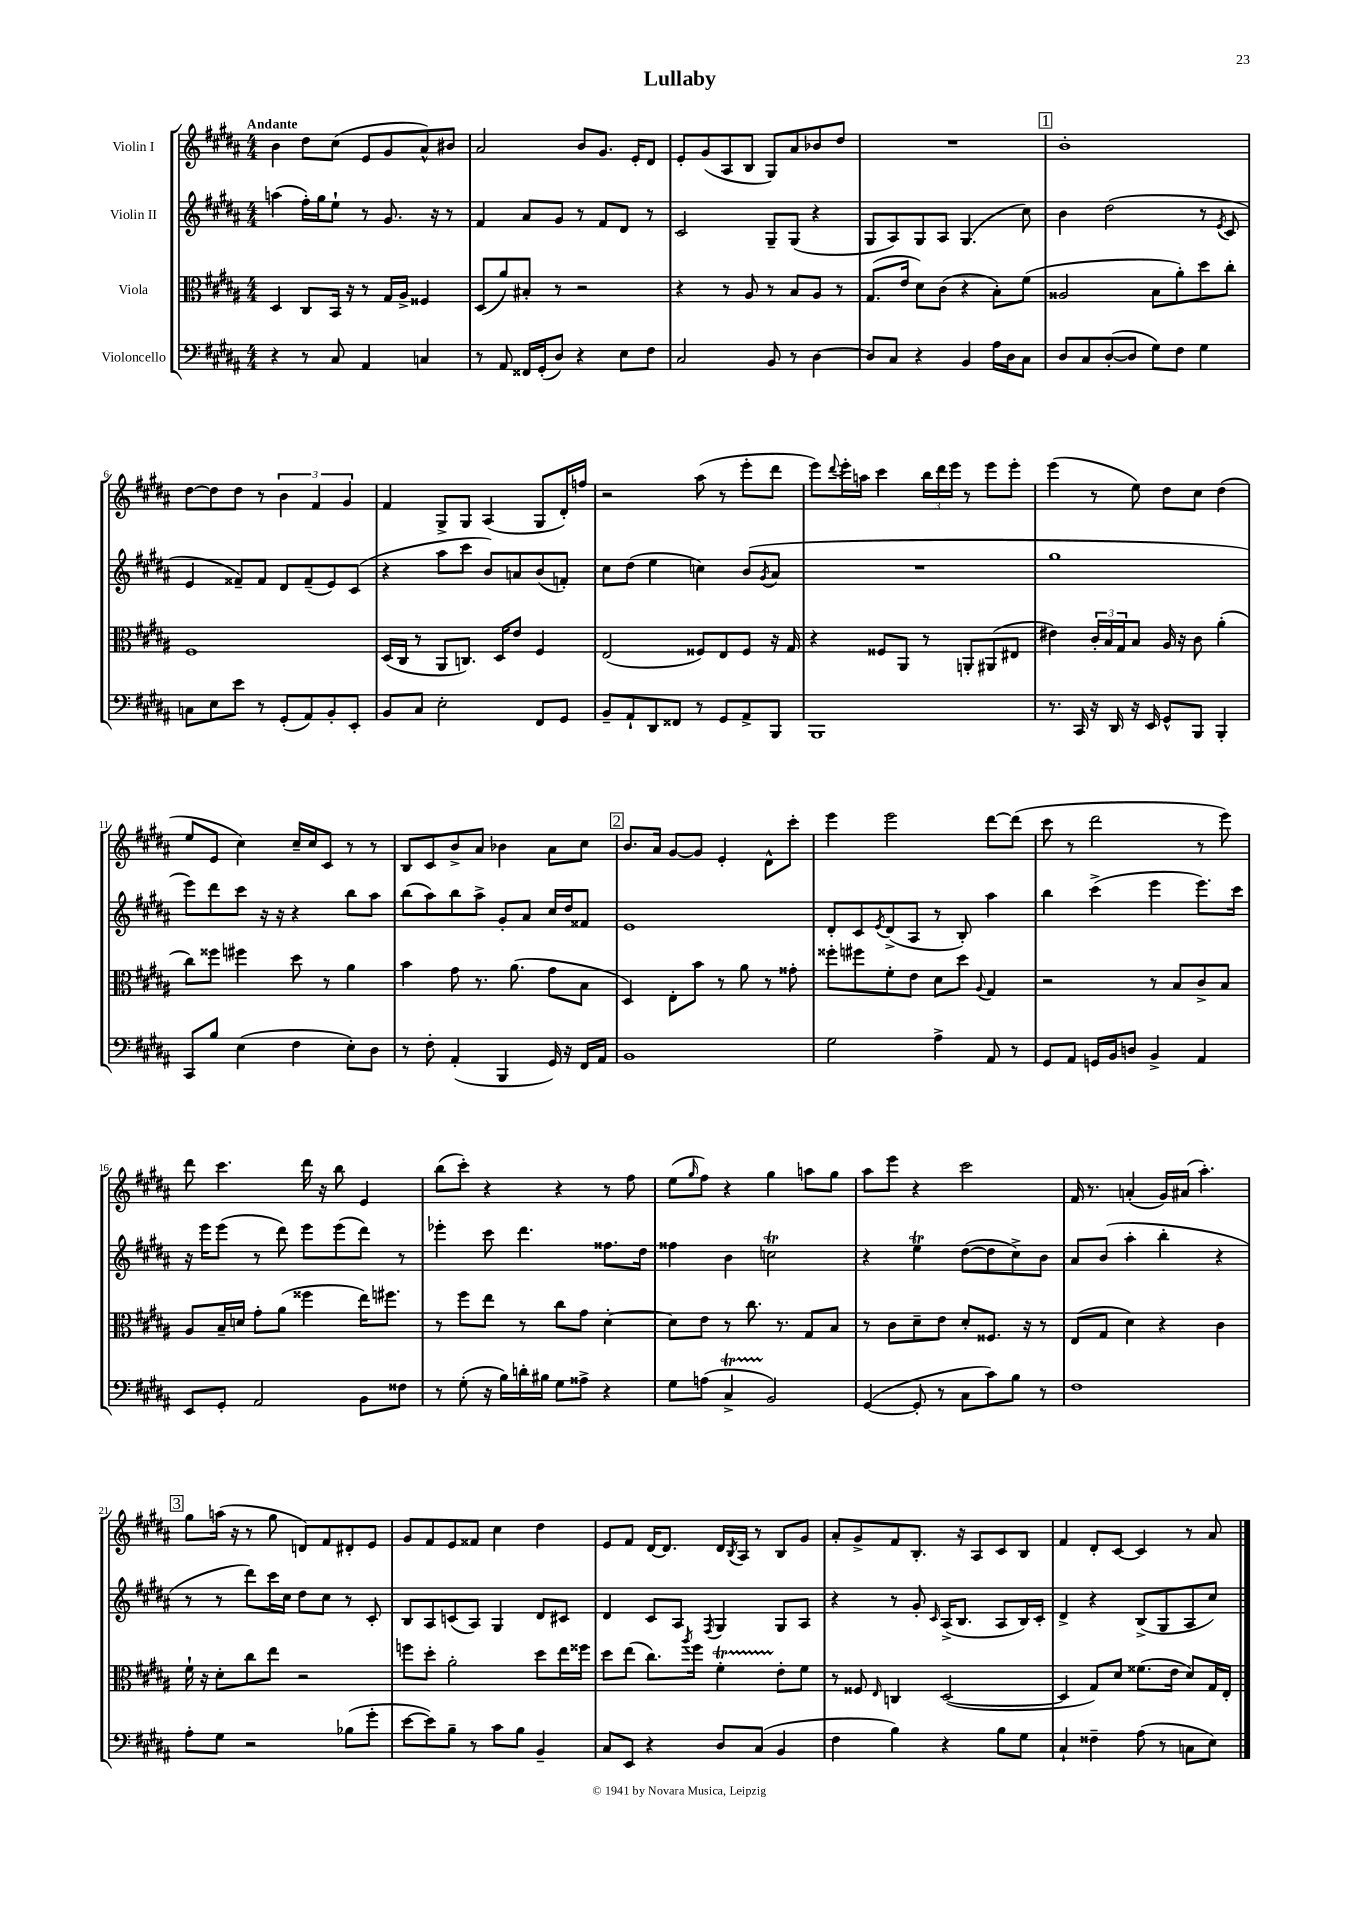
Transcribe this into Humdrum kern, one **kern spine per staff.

**kern	**kern	**kern	**kern
*staff4	*staff3	*staff2	*staff1
*clefF4	*clefC3	*clefG2	*clefG2
*k[f#c#g#d#a#]	*k[f#c#g#d#a#]	*k[f#c#g#d#a#]	*k[f#c#g#d#a#]
*M4/4	*M4/4	*M4/4	*M4/4
4r	4D#	(4aa	4b
8r	8C#	16ff#')	8dd#
.	.	16gg#	.
8C#	16BB	8ee`	(8cc#
.	16r	.	.
4AA#	8r	8r	8e
.	16G#	8.g#	8g#
.	16A#^	.	.
4C	4F##	.	8a#^^)
.	.	16r	.
.	.	8r	8b#
=	=	=	=
8r	(8D#	4f#	2a#
8AA#	8a#)	.	.
16FF##	8B#'	8a#	.
(16GG#'	.	.	.
8D#)	8r	8g#	.
4r	2r	8r	8b
.	.	8f#	8.g#
8E	.	8d#	.
.	.	.	16e'
8F#	.	8r	8d#
=	=	=	=
2C#	4r	2c#	8e'
.	.	.	(8g#
.	8r	.	8A#
.	8A#	.	8B
8BB	8r	8G#~	8G#)
8r	8B	(8G#	8a#
[4D#	8A#	4r	8b-
.	8r	.	8dd#
=	=	=	=
8D#]	(8.G#	8G#	1r
8C#	.	8A#)	.
.	16e	.	.
4r	8d#)	8G#	.
.	(8c#	8A#	.
4BB	4r	(4.G#	.
16A#	8B')	.	.
16D#	.	.	.
8C#	(8f#	8cc#)	.
=	=	=	=
8D#	2A##	4b	1b'
8C#	.	.	.
([8D#'	.	(2dd#	.
8D#]	.	.	.
8G#)	8B	.	.
8F#	8a#')	.	.
4G#	8dd#	8r	.
.	.	8qe	.
.	8cc#'	8c#	.
=	=	=	=
8C	1F#	4e	[8dd#
8E	.	.	8dd#]
8e	.	8f##~)	8dd#
8r	.	8f##	8r
(8GG#'	.	8d#	6b
8AA#)	.	(8f##~	.
.	.	.	6f#
8BB'	.	8e)	.
.	.	.	6g#
8EE'	.	(8c#	.
=	=	=	=
8BB	(16D#	4r	4f#
.	16C#	.	.
8C#	8r	.	.
2E'	8AA#	8aa#	8G#^
.	8.C)	8ccc#	8G#
.	.	8b)	(4A#
.	16D#	.	.
.	8e	8a	.
8FF#	4F#	(8b	8G#
8GG#	.	8f')	16d#')
.	.	.	16ff
=	=	=	=
8BB~	(2E	8cc#	2r
8AA#`	.	(8dd#	.
8DD#	.	4ee	.
8FF##	.	.	.
8r	8F##)	4cc)	(8aa#
8GG#	8E	.	8r
8AA#^	8F##	(8b	8eee'
.	.	8qg#	.
8BBB	16r	8a#	8ddd#
.	16G#	.	.
=	=	=	=
1BBB	4r	1r	8eee)
.	.	.	8qqddd#
.	.	.	16eee'
.	.	.	16aa
.	8F##	.	4ccc#
.	8AA#	.	.
.	8r	.	24bb
.	.	.	24ddd#
.	.	.	24eee
.	8AA'	.	8r
.	(8AA#	.	8eee
.	8E#	.	8eee'
=	=	=	=
8.r	4e#)	1gg#	(4eee
16CC#	.	.	.
16r	24c#'	.	8r
.	24B	.	.
16DD#	.	.	.
.	24G#	.	.
16r	8B	.	8ee)
16EE	.	.	.
8GG#^^	16A#	.	8dd#
.	16r	.	.
8BBB	8c#	.	8cc#
4BBB'	(4a#'	.	(4dd#
=	=	=	=
8CC#	8cc#)	8eee)	8ee
8B	8ff##	8ddd#	8e
(4E	4ff#	8ccc#	4cc#)
.	.	16r	.
.	.	16r	.
4F#	8dd#	4r	16cc#~
.	.	.	16cc#
.	8r	.	8c#
8E')	4a#	8bb	8r
8D#	.	8aa#	8r
=	=	=	=
8r	4b	(8bb	8B
8F#'	.	8aa#)	8c#
(4AA#'	8g#	8bb	8b^
.	8.r	8aa#^	8a#
4BBB	.	8g#'	4b-
.	(8.a#	.	.
.	.	8a#	.
16GG#)	8g#	16cc#	8a#
16r	.	16dd#	.
16FF#	8B	8f##	8cc#
16AA#	.	.	.
=	=	=	=
1BB	4D#)	1e	8.b
.	.	.	16a#
.	8E'	.	[8g#
.	8b	.	8g#]
.	8r	.	4e'
.	8a#	.	.
.	8r	.	8d#^^
.	8g##'	.	8ccc#'
=	=	=	=
2G#	8ff##'	8d#'	4eee
.	8ff#	8c#	.
.	.	8qe	.
.	8f#'	(8d#^	2eee
.	8e	8A#	.
4A#^	8d#	8r	.
.	8dd#	8B')	.
.	8qqA#	.	.
8AA#	4G#	4aa#	[8ddd#
8r	.	.	(8ddd#]
=	=	=	=
8GG#	2r	4bb	8ccc#
8AA#	.	.	8r
16GG	.	(4ccc#^	2ddd#
16BB	.	.	.
8D	.	.	.
4BB^	8r	4eee	.
.	8B	.	.
4AA#	8c#^	8.eee)	8r
.	8B	.	8eee)
.	.	16ccc#	.
=	=	=	=
8EE	8A#	16r	8ddd#
.	.	16eee	.
8GG#'	16B~	(8eee	4.ccc#
.	16d	.	.
2AA#	8g#'	8r	.
.	(8a#	8ddd#)	.
.	4ff##	8eee	16ddd#
.	.	.	16r
.	.	(8eee	8bb
8BB	16ee)	8ddd#)	4e
.	8.ff#	.	.
8F##	.	8r	.
=	=	=	=
8r	8r	4eee-'	(8bb
(8G#'	8ff#	.	8ccc#')
16r	8ee	8ccc#	4r
16B)	.	.	.
16d'	8r	4.ddd#	.
16B#	.	.	.
8G#	8cc#	.	4r
8A##^	8g#	.	.
4r	[4d#'	8.ff##	8r
.	.	.	8ff#
.	.	16dd#	.
=	=	=	=
8G#	8d#]	4ff##	(8ee
.	.	.	16qqgg#
(8A	8e	.	8ff#)
4C#^	8r	4b	4r
.	8.cc#	.	.
2BB)	.	2cc	4gg#
.	8.r	.	.
.	8G#	.	8aa
.	8B	.	8gg#
=	=	=	=
([4GG#	8r	4r	8aa#
.	8c#	.	8eee
8GG#']	8d#~	4ee	4r
8r	8e	.	.
8C#	8d#'	([8dd#	2ccc#
8c#)	8.F##	8dd#]	.
8B	.	8cc#^)	.
.	16r	.	.
8r	8r	8b	.
=	=	=	=
1F#	(8E	8a#	16f#
.	.	.	8.r
.	8G#	(8b	.
.	4d#)	4aa#'	(4a'
.	4r	4bb'	16g#)
.	.	.	(16a#
.	.	.	4.aa#')
.	4c#	4r	.
=	=	=	=
8A#'	16f#`	8r	8gg#
.	16r	.	.
8G#	8d#'	8r	(16aa
.	.	.	16r
2r	8cc#	8ddd#)	8r
.	8ee	16ccc#	8gg#
.	.	16cc#	.
.	2r	8dd#	8d)
.	.	8cc#	8f#
(8B-	.	8r	8d#'
8g#'	.	8c#'	8e
=	=	=	=
[8e	8ff	8B	8g#
8e])	8dd#'	8A#	8f#
8B~	2a#'	(8c	8e
8r	.	8A#)	8f##
8c#	.	4G#	4cc#
8B	.	.	.
4BB~	8dd#	8d#	4dd#
.	16ee	8c#	.
.	16ff##	.	.
=	=	=	=
8C#	8dd#	4d#	8e
8EE	(8ee	.	8f#
4r	8.cc#)	8c#	[16d#
.	.	.	8.d#]
.	.	8A#	.
.	8qaa#	.	.
.	16ff#	.	.
.	.	8qF#	.
8D#	4f#'	4G#	16d#
.	.	.	8qB
.	.	.	16A#
(8C#	.	.	8r
4BB	8e'	8G#	8B
.	8f#	8A#	8g#
=	=	=	=
4F#	8r	4r	8a#'
.	8F##	.	8g#^
.	16qqE	.	.
4B)	4C	8r	8f#
.	.	8g#'	8.B'
.	.	16qqc#	.
4r	([2D#	(16A#^	.
.	.	8.B	16r
.	.	.	8A#
8B	.	8A#	8c#
8G#	.	16B)	8B
.	.	16c#'	.
=	=	=	=
4C#`	4D#]	4d#^	4f#
4F##~	8G#)	4r	8d#'
.	8d#	.	[8c#
(8A#	(8.f##	(8B^	4c#]
8r	.	8G#	.
.	16e	.	.
8C	8d#)	8A#	8r
8E)	16G#	8cc#)	8a#
.	16E'	.	.
==	==	==	==
*-	*-	*-	*-
